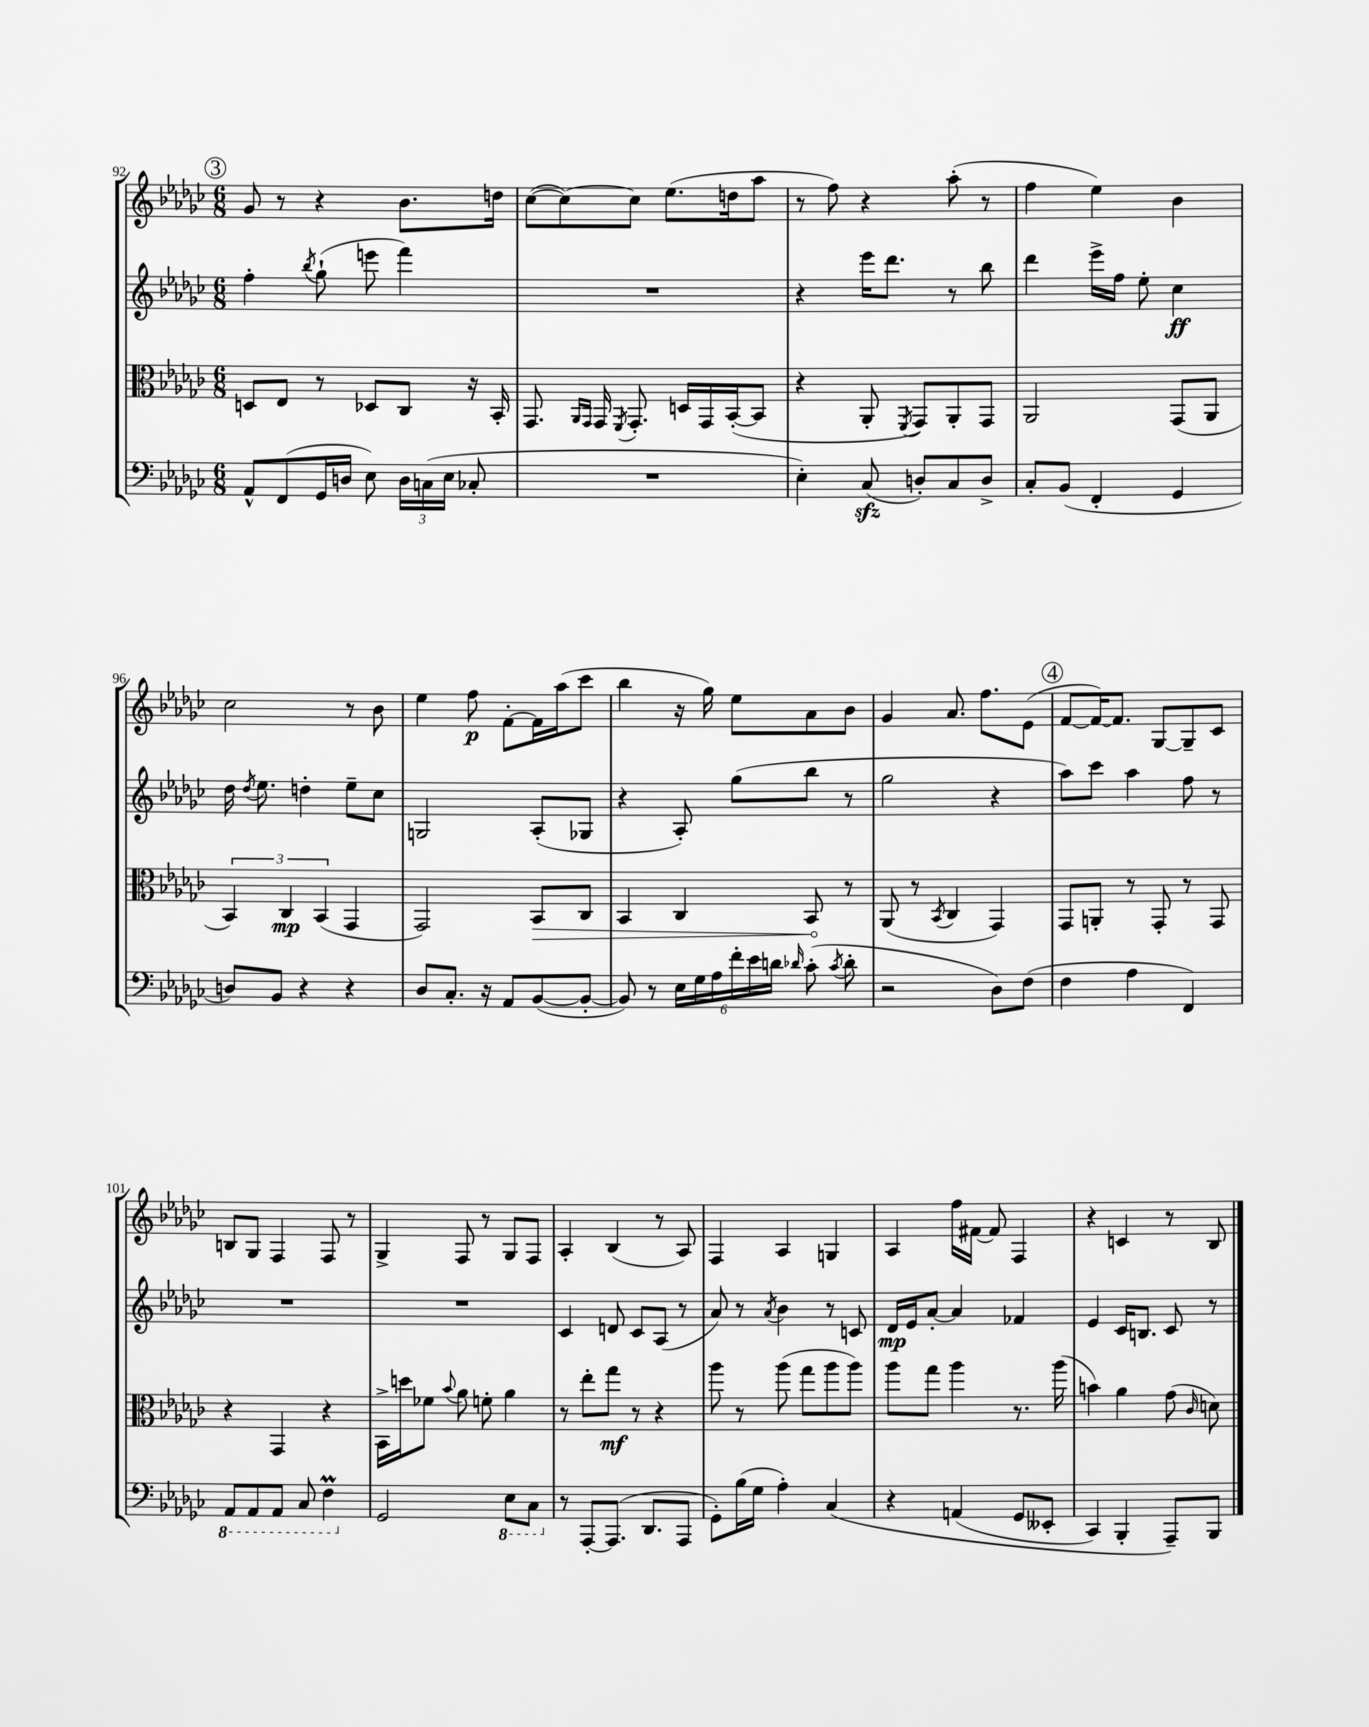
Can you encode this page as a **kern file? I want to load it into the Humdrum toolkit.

**kern	**kern	**kern	**kern
*staff4	*staff3	*staff2	*staff1
*clefF4	*clefC3	*clefG2	*clefG2
*k[b-e-a-d-g-c-]	*k[b-e-a-d-g-c-]	*k[b-e-a-d-g-c-]	*k[b-e-a-d-g-c-]
*M6/8	*M6/8	*M6/8	*M6/8
8AA-^^	8D	4ff'	8g-
(8FF	8E-	.	8r
.	.	8qbb-	.
16GG-	8r	(8gg-`	4r
16D	.	.	.
8E-)	8D-	8eee	.
24D	8C-	4fff)	8.b-
(24C	.	.	.
24E-	.	.	.
8C-'	16r	.	.
.	16BB-'	.	16dd
=	=	=	=
2.r	8.GG-	2.r	([8cc-
.	.	.	8cc-_)
.	16qqAA-	.	.
.	16qqGG-	.	.
.	16GG-	.	.
.	8qFF	.	.
.	8.GG-'	.	8cc-]
.	.	.	(8.ee-
.	16D	.	.
.	16GG-	.	.
.	([16BB-'	.	16dd
.	8BB-]	.	8aa-
=	=	=	=
4E-')	4r	4r	8r
.	.	.	8ff)
(8C-	8AA-'	16eee-	4r
.	.	8.ddd-	.
.	8qFF	.	.
8D')	8GG-)	.	.
8C-	8AA-'	8r	(8aa-'
8D^	8GG-	8bb-	8r
=	=	=	=
8C-'	2AA-	4ddd-	4ff
(8BB-	.	.	.
4FF'	.	16eee-^	4ee-)
.	.	16ff	.
.	.	8ee-'	.
4GG-	(8GG-	4cc-	4b-
.	8AA-	.	.
=	=	=	=
8D)	6BB-)	16dd-	2cc-
.	.	8qdd-	.
.	.	8.ee-	.
8BB-	.	.	.
.	6C-	.	.
4r	.	4dd'	.
.	(6BB-	.	.
4r	4GG-	8ee-~	8r
.	.	8cc-	8b-
=	=	=	=
8D-	2GG-)	2G	4ee-
8.C-'	.	.	.
.	.	.	8ff
16r	.	.	.
8AA-	.	.	[8f'
([8BB-	8BB-	(8A-'	16f]
.	.	.	(16aa-
8BB-'_	8C-	8G-	8ccc-
=	=	=	=
8BB-])	4BB-	4r	4bb-
8r	.	.	.
24E-	4C-	8A-')	16r
24G-	.	.	.
.	.	.	16gg-)
24A-	.	.	.
24f'	.	(8gg-	8ee-
24e-	.	.	.
24d	.	.	.
16qqd-	.	.	.
(8c-'	8BB-	8bb-	8a-
8qc-	.	.	.
8d-'	8r	8r	8b-
=	=	=	=
2r	(8AA-	2gg-	4g-
.	8r	.	.
.	8qBB-	.	.
.	4C-	.	8.a-
.	.	.	8.ff
8D-)	4GG-)	4r	.
(8F	.	.	(8e-
=	=	=	=
4F	8GG-	8aa-)	[8f
.	8AA'	8ccc-	16f_)
.	.	.	8.f]
4A-	8r	4aa-	.
.	8GG-'	.	[8G-
4FF)	8r	8ff	8G-~]
.	8GG-	8r	8c-
=	=	=	=
8AAA-	4r	2.r	8B
8AAA-	.	.	8G-
8AAA-	4GG-	.	4F
8CC-	.	.	.
4FF	4r	.	8F
.	.	.	8r
=	=	=	=
2GG-	16BB-^	2.r	4G-^
.	16dd	.	.
.	8f-	.	.
.	8qqb-	.	.
.	8a-	.	8F
.	8f'	.	8r
8EE-	4a-	.	8G-
8CC-	.	.	8F
=	=	=	=
8r	8r	4c-	4A-'
[8AAA-'	8ee-'	.	.
(8.AAA-]	8gg-	8d	(4B-
.	8r	8c-	.
8.DD-	.	.	.
.	4r	(8A-	8r
8AAA-	.	8r	8A-)
=	=	=	=
8GG-')	8aa-	8a-)	4F
(16B-	8r	8r	.
16G-	.	.	.
.	.	8qa-	.
4A-')	(8aa-	4b-	4A-
.	8gg-	.	.
&(4C-	8aa-	8r	4G
.	8aa-)	8c	.
=	=	=	=
4r	8aa-	16d-	4A-
.	.	16e-	.
.	8gg-	[8a-'	.
(4AA	4aa-	4a-]	16ff
.	.	.	[16f#
.	.	.	8f#]
8GG-	8.r	4f-	4F
8EE--'	.	.	.
.	(16aa-	.	.
=	=	=	=
4CC-)	4b)	4e-	4r
4BBB-'	4a-	16c-	4c
.	.	8.B	.
8AAA-~&)	(8g-	8c-	8r
.	16qqc-	.	.
8BBB-	8d)	8r	8B-
==	==	==	==
*-	*-	*-	*-
